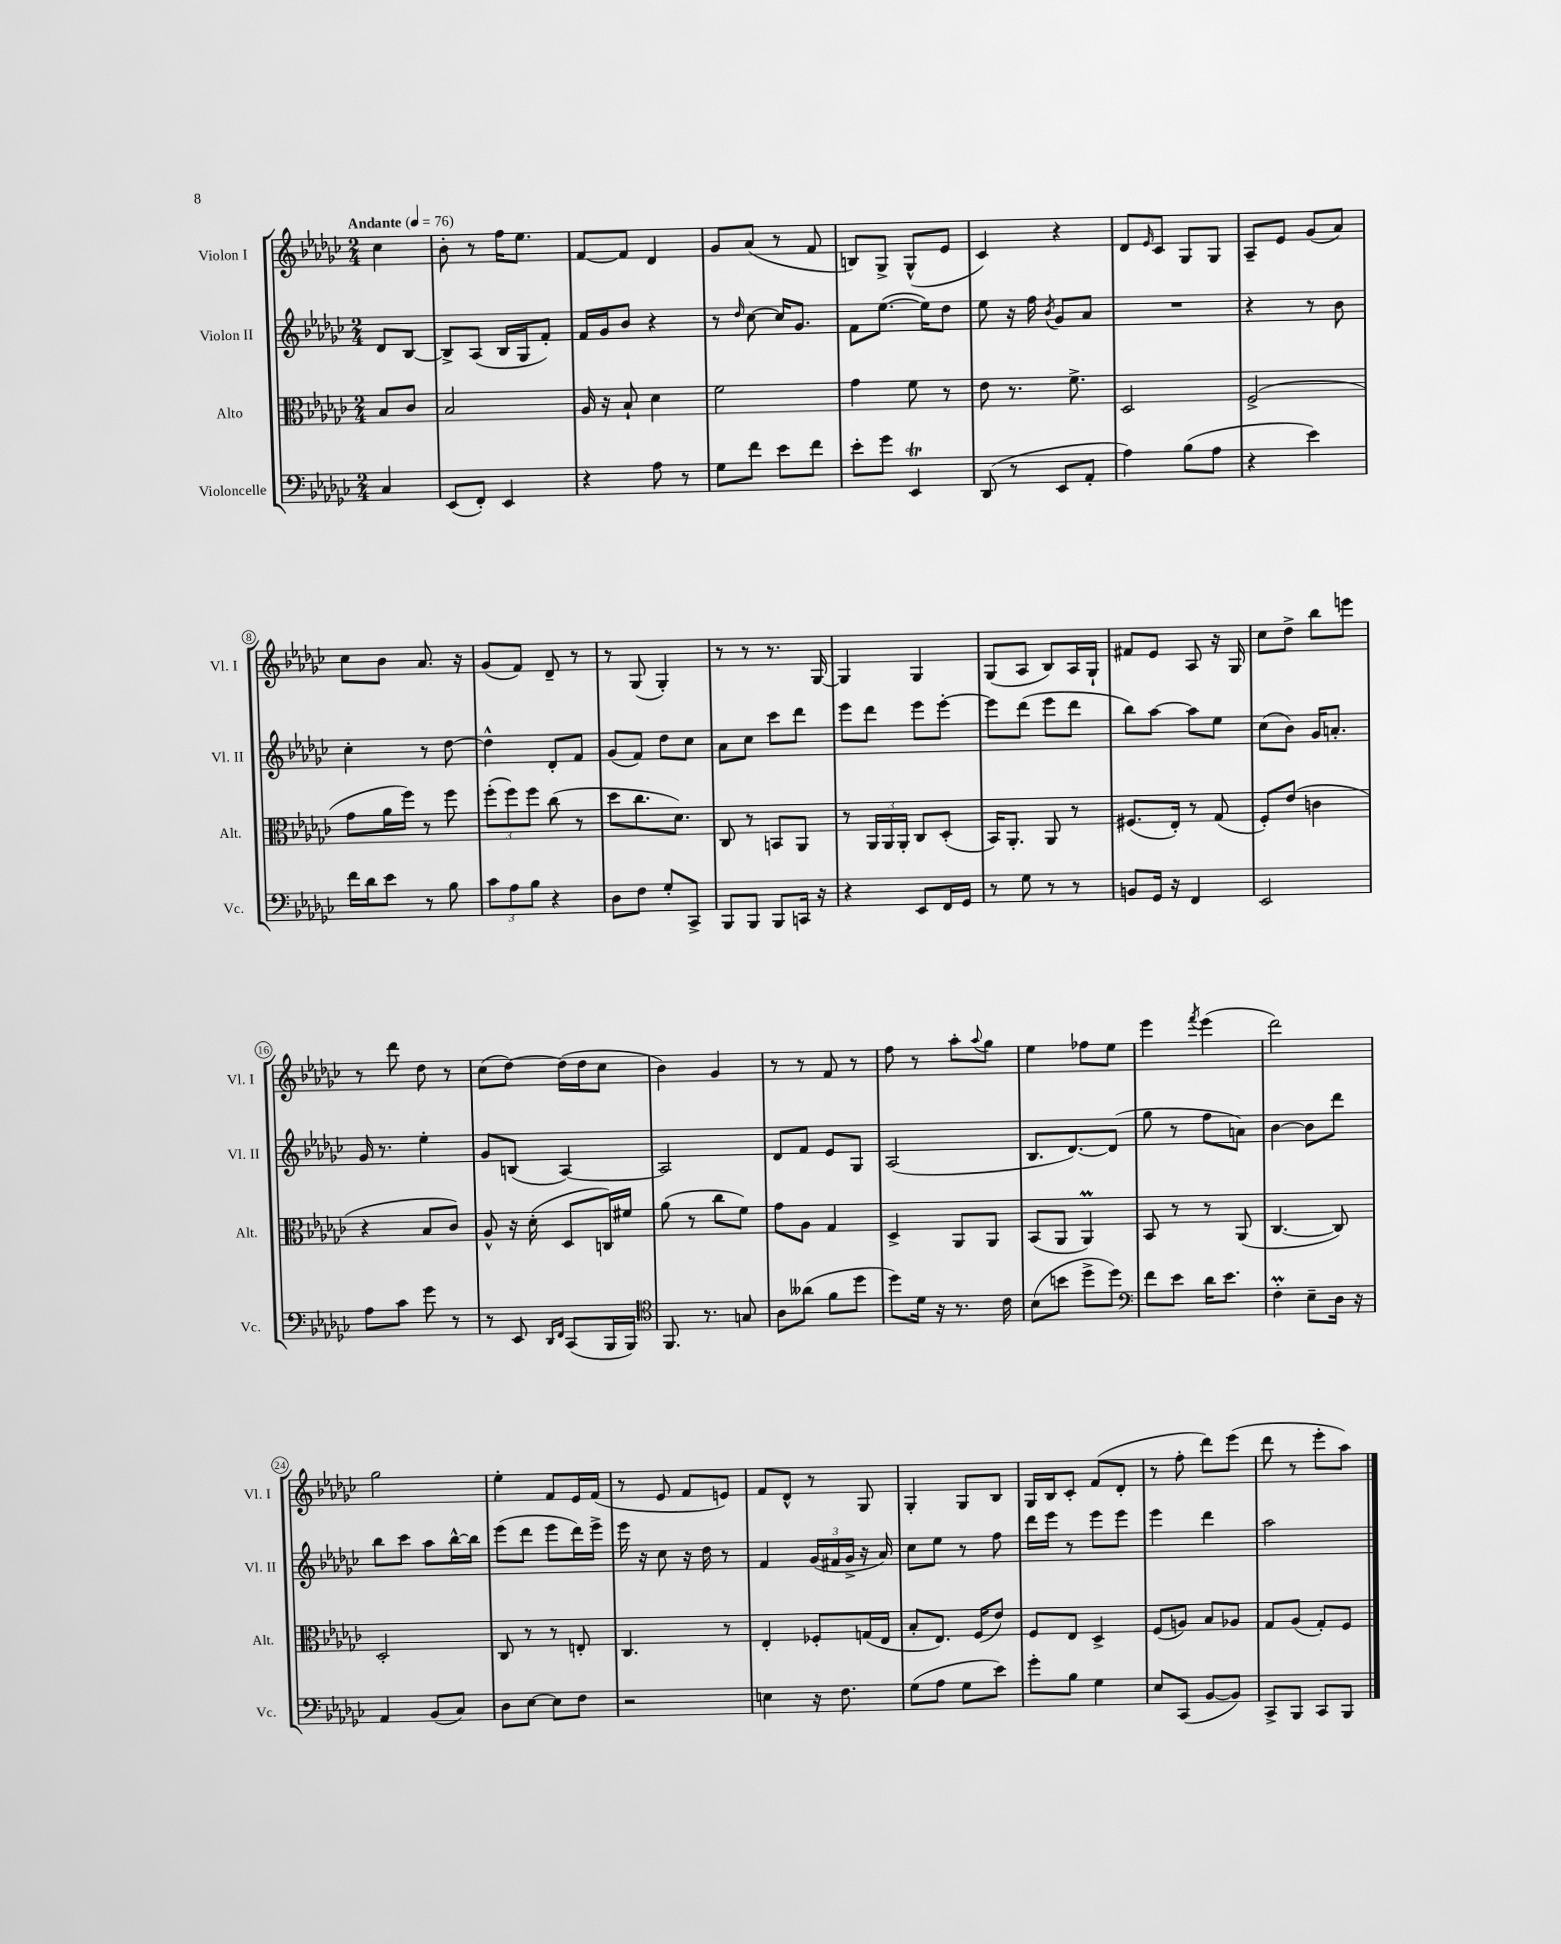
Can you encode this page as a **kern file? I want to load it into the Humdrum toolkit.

**kern	**kern	**kern	**kern
*part4	*part3	*part2	*part1
*staff4	*staff3	*staff2	*staff1
*I"Violoncelle	*I"Alto	*I"Violon II	*I"Violon I
*I'Vc.	*I'Alt.	*I'Vl. II	*I'Vl. I
*clefF4	*clefC3	*clefG2	*clefG2
*k[b-e-a-d-g-c-]	*k[b-e-a-d-g-c-]	*k[b-e-a-d-g-c-]	*k[b-e-a-d-g-c-]
*M2/4	*M2/4	*M2/4	*M2/4
*MM76	*MM76	*MM76	*MM76
=	=	=	=
!	!	!	!LO:TX:a:B:t=Andante
4C-/	8B-/L	8d-/L	4cc-\
.	8c-/J	[8B-/J	.
=1	=1	=1	=1
(8EE-/L	2B-/	8B-^/L]	8b-'\
8FF'/J)	.	(8A-/J	8r
4EE-/	.	16B-/LL	16ff\KL
.	.	16G-/J	8.ee-\J
.	.	8f'/J)	.
=2	=2	=2	=2
4r	16A-/	16f/LL	[8f/L
.	16r	16g-/J	.
.	8B-`/	8b-/J	8f/J]
8A-\	4d-\	4r	4d-/
8r	.	.	.
=3	=3	=3	=3
8G-\L	2f\	8r	8g-/L
.	.	16qqdd-/	.
8f\J	.	[8cc-\	(8a-/J
8e-\L	.	16cc-/KL]	8r
.	.	8.g-/J	.
8f\J	.	.	8f/
=4	=4	=4	=4
8e-'\L	4g-\	8f\L	8Bn/L)
8g-\J	.	([8.ee-\J	8G-^/J
4EE-T/	8f\	.	(8G-^^/L
.	.	16ee-\KL])	.
.	8r	8dd-\J	8e-/J
=5	=5	=5	=5
(8DD-/	8e-\	8ee-\	4c-/)
8r	8.r	16r	.
.	.	16ff\	.
.	.	8qb-/	.
8EE-/L	.	8g-/L	4r
.	8.f^\	.	.
8AA-'/J	.	8a-/J	.
=6	=6	=6	=6
4A-\)	2D-/	2r	8d-/L
.	.	.	16qqe-/
.	.	.	8c-/J
(8B-\L	.	.	8G-/L
8A-\J	.	.	8G-/J
=7	=7	=7	=7
4r	(2F^/	4r	8A-~/L
.	.	.	8e-/J
4e-\)	.	8r	(8g-/L
.	.	8b-\	8a-/J)
!!LO:LB:g=z
=8	=8	=8	=8
16f\LL	8g-\L	4cc-'\	8cc-\L
16d-\J	.	.	.
8e-\J	16a-\L	.	8b-\J
.	16ff\JJ)	.	.
8r	8r	8r	8.a-/
8B-\	8ff\	[8dd-\	.
.	.	.	16r
=9	=9	=9	=9
12c-\L	(12ff'\L	4dd-^^\]	(8g-/L
12A-\	12ff\)	.	.
.	.	.	8f/J)
12B-\J	12ff\J	.	.
4r	(8cc-\	8d-'/L	8d-~/
.	8r	8f/J	8r
=10	=10	=10	=10
8D-\L	8dd-\L	(8g-/L	8r
8F\J	8.cc-\	8f/J)	(8G-/
8G-'/L	.	8dd-\L	4G-'/)
.	8.d-\J)	.	.
8CC-^/J	.	8cc-\J	.
=11	=11	=11	=11
8BBB-/L	8C-/	8a-\L	8r
8BBB-/J	8r	8cc-\J	8r
8BBB-/L	8BBn/L	8ccc-\L	8.r
16CCn/Jk	8AA-/J	8ddd-\J	.
16r	.	.	[16G-/
=12	=12	=12	=12
4r	8r	8eee-\L	4G-/]
.	24AA-/LL	8ddd-\J	.
.	24AA-/	.	.
.	24AA-'/JJ	.	.
8EE-/L	8C-/L	8eee-\L	4G-/
16FF/L	(8D-'/J	[8eee-'\J	.
16GG-/JJ	.	.	.
=13	=13	=13	=13
8r	16BB-/KL)	8eee-\L]	(8G-/L
.	8.AA-'/J	.	.
8G-\	.	(8ddd-\J	8A-/J
8r	8AA-/	8eee-\L	8B-/L)
8r	8r	8ddd-\J	16A-/L
.	.	.	16G-`/JJ
=14	=14	=14	=14
8BBn/L	(8.F#X/L	8bb-\L)	8f#X/L
16GG-/Jk	.	[8aa-\J	8e-/J
16r	16E-'/Jk)	.	.
4FF/	8r	8aa-\L]	8A-/
.	(8G-/	8ee-\J	16r
.	.	.	16G-/
=15	=15	=15	=15
2EE-/	8F'/L)	(8cc-\L	8cc-\L
.	(8e-/J	8b-\J)	8dd-^\J
.	4cn\	16g-/KL	8bb-\L
.	.	8.an'/J	.
.	.	.	8eeen\J
!!LO:LB:g=z
=16	=16	=16	=16
8A-\L	4r	16g-/	8r
.	.	8.r	.
8c-\J	.	.	8ddd-\
8g-\	8B-/L	4ee-'\	8dd-\
8r	8c-/J)	.	8r
=17	=17	=17	=17
8r	8A-^^/	8g-/L	(8cc-\L
8EE-/	16r	(8Bn/J	[8dd-\J)
.	(16d-'\	.	.
16qqDD-/LL	.	.	.
16qqFF/JJ	.	.	.
(8CC-/L	8D-/L	[4A-/)	(16dd-\LL]
.	.	.	16dd-\J
16BBB-/L	16Cn/L)	.	8cc-\J
16BBB-/JJ)	16f#X/JJ	.	.
=18	=18	=18	=18
*clefC4	*	*	*
8.FF/	(8a-\	2A-/]	4b-\)
.	8r	.	.
8.r	.	.	.
.	8cc-\L	.	4g-/
8Gn/	8f\J)	.	.
=19	=19	=19	=19
8A-\L	8g-\L	8d-/L	8r
(8a--X\J	8A-\J	8f/J	8r
8f\L	4G-/	8e-/L	8f/
8dd-\J	.	8G-/J	8r
=20	=20	=20	=20
8dd-\L)	4D-^/	(2A-/	8ff\
16d-\Jk	.	.	8r
16r	.	.	.
8.r	8AA-/L	.	8aa-'\L
.	.	.	8qqaa-/
.	8AA-/J	.	8gg-\J
16c-\	.	.	.
=21	=21	=21	=21
(8B-\L	(8BB-/L	8.B-/L	4ee-\
8bn\J	8AA-/J	.	.
.	.	[8.d-/)	.
8dd-^\L	4AA-M/)	.	8ff-X\L
8dd-\J)	.	(8d-/J]	8ee-\J
=22	=22	=22	=22
*clefF4	*	*	*
8f\L	8BB-/	8gg-\	4eee-\
8e-\J	8r	8r	.
.	.	.	8qfff/
16d-\KL	8r	8ff\L	(4eee-\
8.e-\J	.	.	.
.	(8AA-/	8an\J)	.
=23	=23	=23	=23
4Fm'\	[4.C-/	[4b-\	2ddd-\)
8E-~\L	.	8b-\L]	.
16D-\Jk	8C-/])	8ddd-\J	.
16r	.	.	.
!!LO:LB:g=z
=24	=24	=24	=24
4AA-/	2D-'/	8bb-\L	2gg-\
.	.	8ccc-\J	.
(8BB-/L	.	8aa-\L	.
8C-/J)	.	[16bb-^^\L	.
.	.	16bb-\JJ]	.
=25	=25	=25	=25
8D-\L	8C-/	(8eee-\L	4ee-'\
[8E-\J	8r	8ddd-\J	.
8E-\L]	8r	8eee-\L	8f/L
8F\J	8En'/	16ddd-\L)	16e-/L
.	.	16eee-^\JJ	(16f/JJ
=26	=26	=26	=26
2r	4.C-/	16eee-\	8r
.	.	16r	.
.	.	8cc-\	8e-/
.	.	16r	8f/L
.	.	16dd-\	.
.	8r	8r	8en/J)
=27	=27	=27	=27
4En\	4E-'/	4f/	8f/L
.	.	.	8d-^^/J
16r	8F-X'/L	(24g-/LL	8r
.	.	24f#X/	.
8.F\	.	.	.
.	.	24g-^/JJ	.
.	(16Gn/L	16r	8G-/
.	16E-/JJ	16a-/)	.
=28	=28	=28	=28
(8G-\L	8B-'/L	8cc-\L	4G-'/
8A-\J	8.E-/J)	8ee-\J	.
8G-\L	.	8r	8G-/L
.	(16F/KL	.	.
8e-\J)	8e-/J)	8ff\	8B-/J
=29	=29	=29	=29
8g-'\L	8F/L	16ddd-\LL	16G-/LL
.	.	16eee-\JJ	16B-/J
8B-\J	8E-/J	8r	8c-'/J
4G-\	4D-^/	8eee-\L	(8f/L
.	.	8eee-\J	8d-'/J
=30	=30	=30	=30
8E-/L	(8F/L	4eee-\	8r
(8CC-/J	8An/J)	.	8ff'\
[8BB-/L	8B-/L	4ddd-\	8ddd-\L)
8BB-/J])	8A-X/J	.	(8eee-\J
=31	=31	=31	=31
8CC-^/L	8G-/L	2aa-\	8ddd-\
8BBB-/J	(8A-/J	.	8r
8CC-/L	8G-'/L)	.	8eee-'\L
8BBB-/J	8F/J	.	8aa-\J)
==	==	==	==
*-	*-	*-	*-
